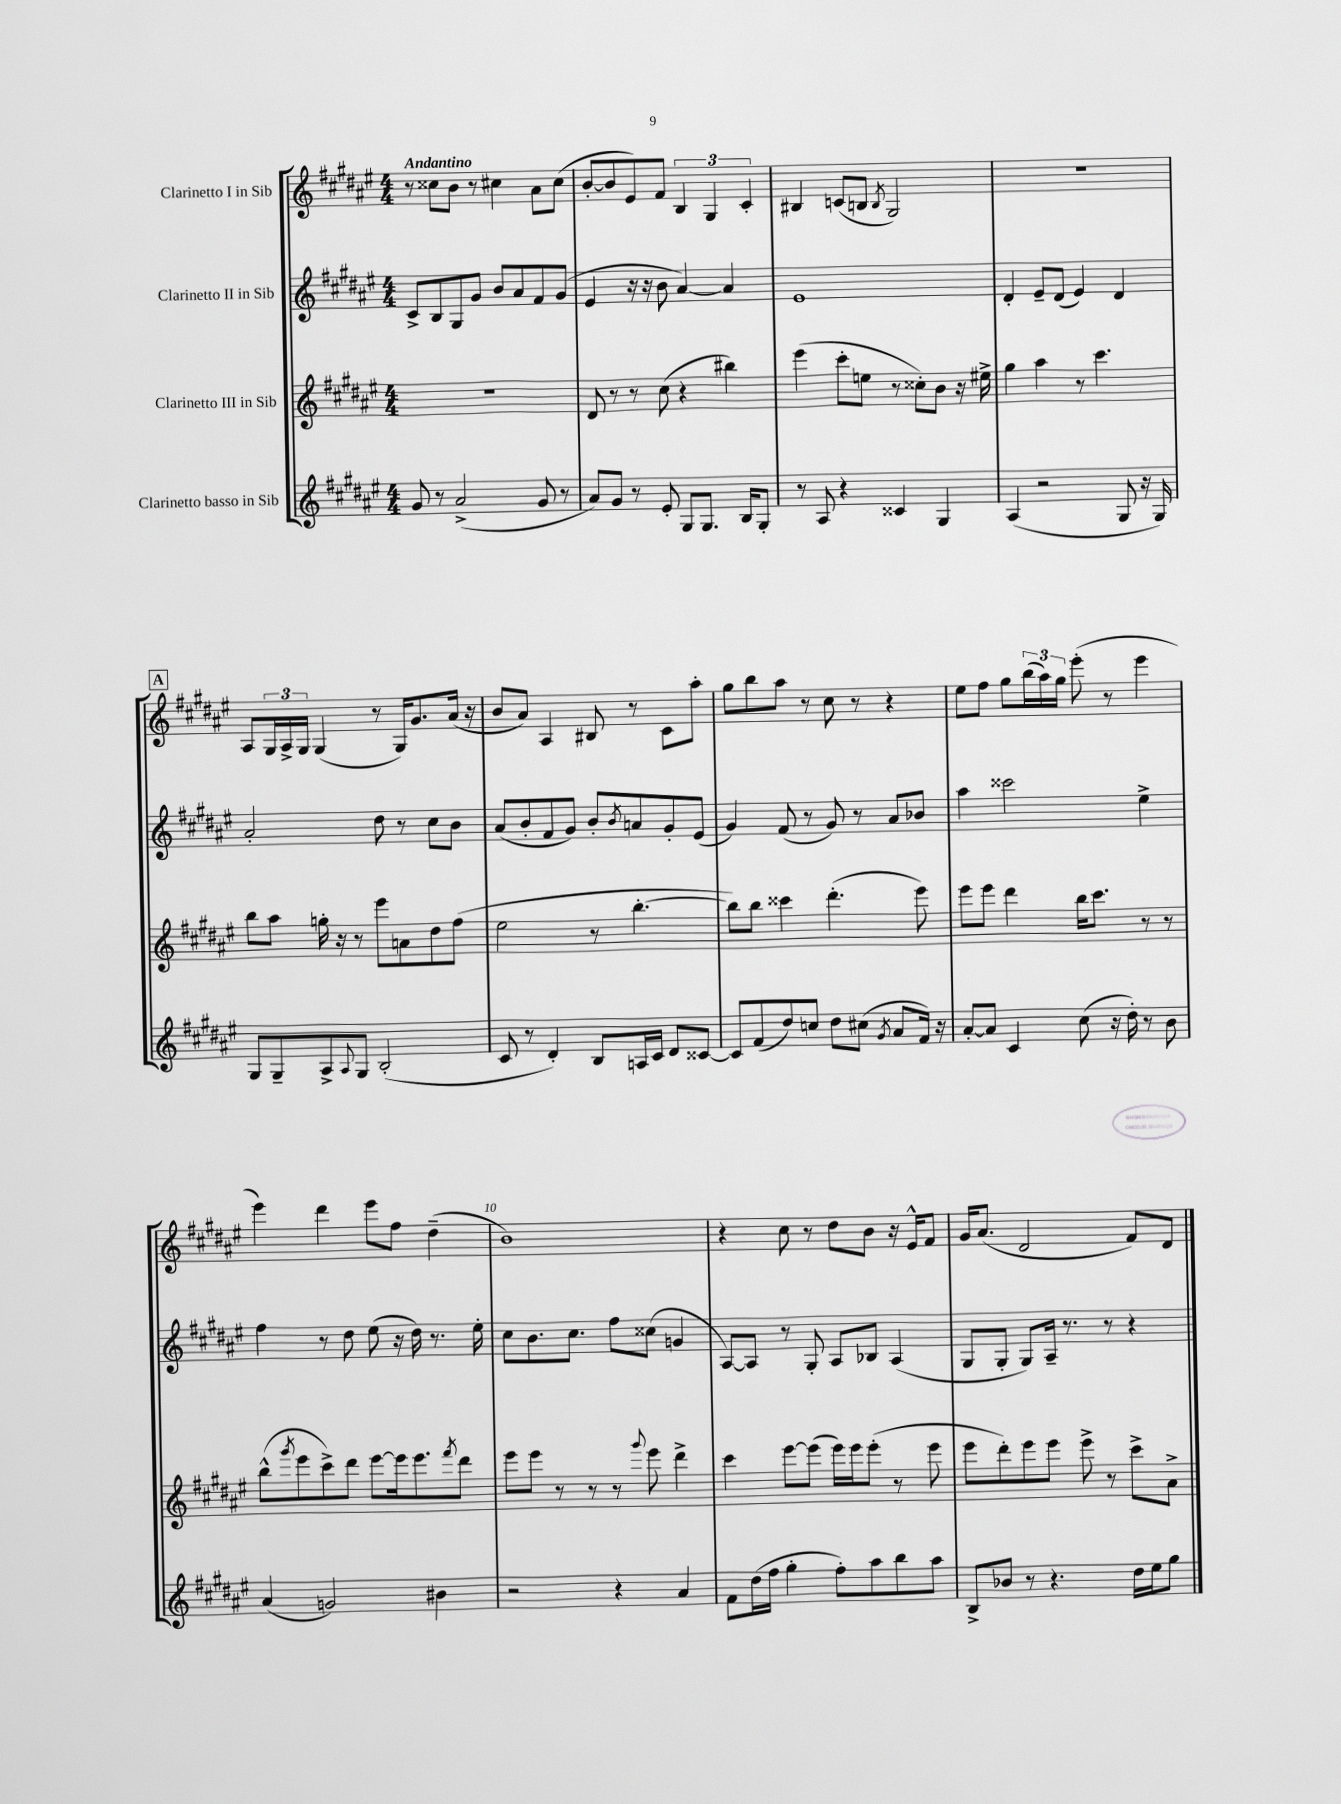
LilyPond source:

<<
\new StaffGroup <<
\new Staff = "s0" \with { instrumentName = "Clarinetto I in Sib" } {
    \clef treble \key fis \major \numericTimeSignature \time 4/4 \tempo "Andantino"
    r8 cisis''8 b'8 r8 cis''4 ais'8 cis''8( |
    b'8~-. b'8 eis'8) fis'8 \tuplet 3/2 { b4 gis4 cis'4-. } |
    bis4 c'8( b8 \acciaccatura { b8 } gis2) |
    R1 |
    \mark \markup { \box "A" } ais8 \tuplet 3/2 { gis16 ais16-> gis16 } gis4( r8 gis16) gis'8. ais'16( r16 |
    b'8 ais'8) ais4 bis8 r8 cis'8 ais''8-. |
    gis''8 b''8 ais''8 r8 cis''8 r8 r4 |
    eis''8 fis''8 gis''8 \tuplet 3/2 { b''16( ais''16) gis''16 } eis'''8-.( r8 eis'''4 |
    eis'''4) dis'''4 eis'''8 fis''8 dis''4--( |
    b'1) |
    r4 cis''8 r8 dis''8 b'8 r16 eis'16-^ fis'8 |
    gis'16 ais'8.( dis'2 fis'8) dis'8 \bar "|." |
}
\new Staff = "s1" \with { instrumentName = "Clarinetto II in Sib" } {
    \clef treble \key fis \major \numericTimeSignature \time 4/4
    cis'8-> b8 gis8 gis'8 b'8 ais'8 fis'8 gis'8( |
    eis'4 r16 r16 b'8 ais'4~) ais'4 |
    eis'1 |
    dis'4-. eis'8-- dis'8( eis'4) dis'4 |
    \mark \markup { \box "A" } ais'2-. dis''8 r8 cis''8 b'8 |
    ais'8( b'8-. fis'8 gis'8) b'8-. \acciaccatura { b'8 } a'8 gis'8-. eis'8( |
    gis'4) fis'8( r8 gis'8) r8 ais'8 bes'8 |
    ais''4 cisis'''2 eis''4-> |
    fis''4 r8 dis''8 eis''8( r16 dis''16) r8. eis''16-. |
    cis''8 b'8. cis''8. fis''8 cisis''8( g'4 |
    ais8~) ais8 r8 gis8-. ais8 bes8 ais4( |
    gis8 gis8-. gis8) ais16-- r8. r8 r4 \bar "|." |
}
\new Staff = "s2" \with { instrumentName = "Clarinetto III in Sib" } {
    \clef treble \key fis \major \numericTimeSignature \time 4/4
    R1 |
    dis'8 r8 r8 cis''8( r4 bis''4) |
    eis'''4( cis'''8-. e''8 r8 cisis''8-.) b'8 r16 eis''16-> |
    gis''4 ais''4 r8 cis'''4. |
    \mark \markup { \box "A" } b''8 ais''8 g''16-. r16 r8 eis'''8 a'8 dis''8 fis''8( |
    eis''2 r8 b''4.~-. |
    b''8) b''8 cisis'''4 dis'''4.-.( eis'''8) |
    eis'''8 eis'''8 dis'''4 b''16 cis'''8. r8 r8 |
    b''8-^( \acciaccatura { gis'''8 } eis'''8 cis'''8->) dis'''8 eis'''8~ eis'''16 eis'''8. \acciaccatura { fis'''8 } dis'''8 |
    eis'''8 eis'''8 r8 r8 r8 \appoggiatura { gis'''8 } eis'''8 dis'''4-> |
    cis'''4 eis'''8~ eis'''8( eis'''16) eis'''16 eis'''8-.( r8 eis'''8 |
    eis'''8 dis'''8-.) eis'''8 eis'''8 eis'''8-> r8 cis'''8-> ais'8-> \bar "|." |
}
\new Staff = "s3" \with { instrumentName = "Clarinetto basso in Sib" } {
    \clef treble \key fis \major \numericTimeSignature \time 4/4
    gis'8 r8 ais'2->( gis'8 r8 |
    ais'8) gis'8 r8 eis'8-. gis8 gis8. b16 gis8-. |
    r8 ais8 r4 cisis'4 gis4 |
    ais4( r2 gis8 r16 gis16) |
    \mark \markup { \box "A" } gis8 gis8-- ais8-> \appoggiatura { ais8 } gis8 b2-.( |
    cis'8 r8 dis'4-.) b8 a16 cis'16 dis'8 cisis'8~ |
    cisis'8 fis'8( dis''8) c''8 dis''8 cis''8( \acciaccatura { gis'8 } ais'8 fis'16) r16 |
    ais'8~-. ais'8 cis'4 cis''8( r16 dis''16-.) r8 b'8 |
    ais'4( g'2) bis'4 |
    r2 r4 ais'4 |
    fis'8 dis''16( fis''16 gis''4-. fis''8-.) ais''8 b''8 ais''8 |
    b8-> bes'8 r8 r4. dis''16 eis''16 gis''8 \bar "|." |
}
>>
>>
\layout { \context { \Score \override BarNumber.break-visibility = ##(#f #t #t) barNumberVisibility = #(every-nth-bar-number-visible 5) } }
